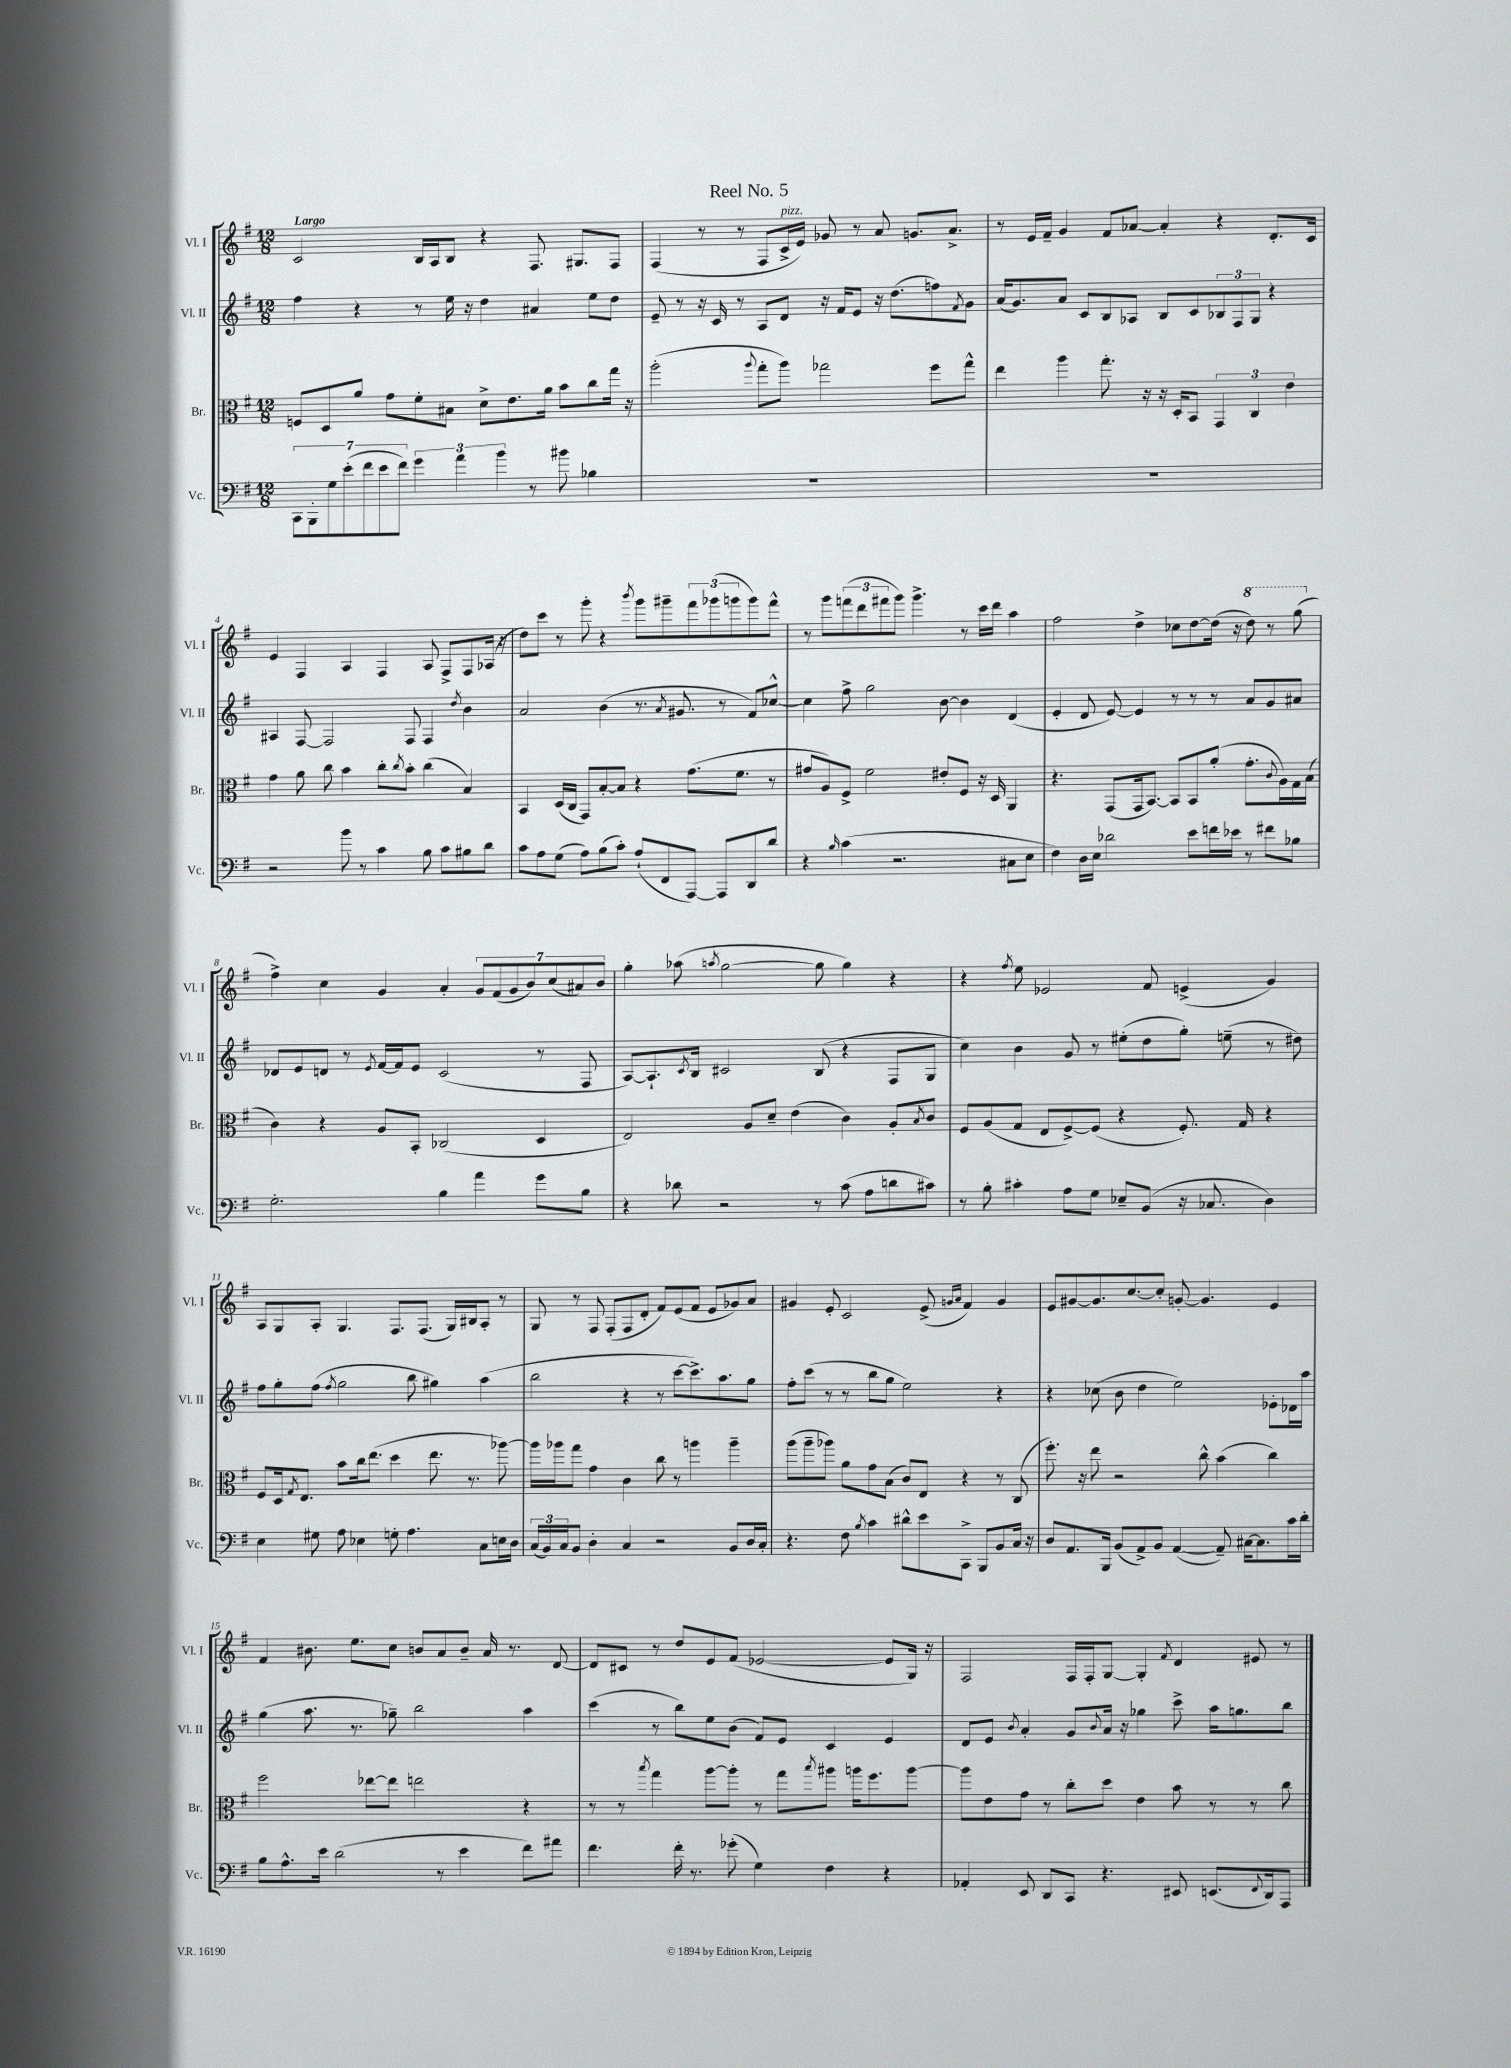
\header { title = "Reel No. 5" }
<<
\new StaffGroup <<
\new Staff = "s0" \with { instrumentName = "Vl. I" shortInstrumentName = "Vl. I" } {
    \clef treble \key g \major \numericTimeSignature \time 12/8 \tempo "Largo"
    c'2 b16 a16 b8 r4 fis8. gis8. fis8 |
    fis4( r8 r8 fis8 c'16->^\markup { \italic "pizz." } e'16) ges'8 r8 a'8 g'8. a'8.-> |
    r8 e'16 fis'16-- g'4 fis'8 aes'8~ aes'4-. r4 d'8.-. c'16 |
    e'4 fis4 a4 fis4 a8 fis8-> fis8 aes16( r16 |
    d''8) c'''8 r8 g'''8-. r4 \acciaccatura { b'''8 } g'''8 gis'''8-- \tuplet 3/2 { fis'''8 ges'''8( g'''8 } g'''8) fis'''8-^ |
    r8 g'''8 \tuplet 3/2 { f'''8( d'''8 fis'''8 } g'''8) g'''4.-> r8 c'''16 d'''16 a''4 |
    fis''2 d''4-> ces''8 d''8~ d''16( r16 \ottava #1 d'''8) r8 g'''8( \ottava #0 |
    fis''4->) c''4 g'4 a'4-. \tuplet 7/4 { g'8 fis'8( g'8 b'8) c''8( ais'8) b'8 } |
    g''4-. aes''8( \acciaccatura { a''8 } g''2~ g''8 g''4) r4 |
    r4 \acciaccatura { fis''8 } e''8 ees'2 fis'8 e'4->( g'4) |
    a8 g8 a8-. g4. fis8. fis8.( g16) bis16 a8-. r8 |
    g8 r8 fis8 fis8-.( fis8 d'8-. fis'8) e'8( fis'8 e'8 ges'8) a'8 |
    gis'4 e'8-. c'2 e'8->( \grace { g'16 a'16 } fis'4) g'4 |
    e'8 gis'8~ gis'8. c''8.~ c''8-. g'8~-. g'4. e'4 |
    fis'4 bis'8. e''8. c''8 b'8 a'8 b'8-- a'16 r8. d'8~ |
    d'8 cis'8 r8 d''8 e'8 fis'8( ees'2~ ees'8 g16) r16 |
    fis2 fis16 fis16-. g8~ g4-. \acciaccatura { fis'8 } d'4 eis'8 r8 \bar "|." |
}
\new Staff = "s1" \with { instrumentName = "Vl. II" shortInstrumentName = "Vl. II" } {
    \clef treble \key g \major \numericTimeSignature \time 12/8
    fis''4 r4 r8 e''16 r16 d''4 ais'4 e''8 d''8 |
    e'8-- r8 r16 c'16 r8 a8 d'8 r16 fis'16 e'8 r16 d''8.( f''8) \acciaccatura { fis'8 } g'8 |
    a'16( g'8.) a'8 c'8 b8 aes8 b8 c'8 \tuplet 3/2 { bes8 fis8 g8 } r4 |
    ais4 fis8~ fis2 fis8 fis4 \acciaccatura { d''8 } b'4 |
    a'2 b'4( r8. \acciaccatura { a'8 } gis'8. r8 fis'8) ces''8~-^ |
    ces''4 fis''8-> g''2 b'8~ b'4 d'4( |
    e'4-. d'8 e'8~) e'4 r8 r8 r8 a'8 g'8 ais'8 |
    des'8 e'8 d'8 r8 \acciaccatura { e'8 } fis'16~ fis'16 e'8 c'2( r8 fis8 |
    a8~) a8.-! \acciaccatura { c'8 } b16 cis'2 b8( r4 fis8 g8 |
    c''4) b'4 g'8 r8 eis''8-.( d''8 g''8-.) e''8--( r8 dis''8) |
    fis''8 g''8-. fis''8( \acciaccatura { fis''8 } g''2 b''8 gis''4) a''4( |
    b''2 r4 r8 c'''8~ c'''8.->) a''8. g''8 |
    fis''8-. c'''8( r8 r8 b''8 g''8 e''2) r4 |
    r4 ces''8( b'8 d''4 e''2) ees'8-. des'16 a''16 |
    g''4( a''8. r8. ges''8--) b''2 a''4 |
    c'''4( r8 b''8) e''8 b'8( fis'8) e'8 c'4 e'4 |
    d'8 e'8 \acciaccatura { b'8 } a'4-. g'8 \appoggiatura { b'8 } a'16 r16 ges''4 c'''8-> a''16 g''8. b''8 \bar "|." |
}
\new Staff = "s2" \with { instrumentName = "Br." shortInstrumentName = "Br." } {
    \clef alto \key g \major \numericTimeSignature \time 12/8
    f8 d8 a'8 g'8 fis'8-. bis8 d'8-> e'8. a'16 b'8 c''8 g''16 r16 |
    a''2-.( \appoggiatura { a''8 } g''8-. a''8) ges''2 fis''8 ges''8-^ |
    e''4 a''4 g''8.-. r16 r16 d16-. b,8 \tuplet 3/2 { g,4 c4 e'4 } |
    g'4 a'8 c''8 b'4 c''8-. \acciaccatura { c''8 } b'8-. c''4( b4) |
    b,4 d16( c16 g,8) b8~-. b8 r4 g'8.( fis'8. r8 |
    gis'8 a8) fis8-> fis'2 eis'8-. fis8 r16 d16 a,4 |
    r4. g,8( g,16 b,8.~) b,8 b,8 a'8-.( g'8.-. \appoggiatura { c'8 } a16) g16 b16( |
    c'4) r4 a8 b,8-. ces2( d4 |
    e2) a8 d'8-- e'4( c'4) a8-. \acciaccatura { b8 } c'8 |
    fis8 a8( g8 e8 fis8~->) fis8( r4 fis8.-.) g16 r4 |
    fis8 d16 \acciaccatura { g8 } e8. b'8 c''16 e''8.( d''4 e''8. r8. aes''8~) |
    aes''16 aes''16 g''8 g'4 c'4 c''8 r8 a''4 a''4-- |
    a''8( a''8-- aes''8) a'8 g'8 b8( c'8) e8 r4 r8 c8( |
    fis''8.-.) r16 e''8 r2 c''8-^ b'4( c''4) |
    fis''2 ees''8~ ees''8 e''2 r4 |
    r8 r8 \acciaccatura { b''8 } g''4 a''8~ a''8-. r8 g''8 \acciaccatura { b''8 } ais''8 a''16 fis''8. a''8~ |
    a''8 e'8 g'8 r8 c''8-. d''8 e'4 b'8 r8 r8 c''8 \bar "|." |
}
\new Staff = "s3" \with { instrumentName = "Vc." shortInstrumentName = "Vc." } {
    \clef bass \key g \major \numericTimeSignature \time 12/8
    \tuplet 7/4 { c,8 b,,8-. g8 e'8-.( fis'8 e'8 fis'8) } \tuplet 3/2 { g'4 a'4 b'4 } r8 bis'8 bes4 |
    R1. |
    R1. |
    r2 b'8 r8 c'4 b8 c'8 bis8 d'8 |
    c'8 a8 g8( a8) b8( c'8-.) a8-!( fis,8 a,,8~) a,,8 d,8 d'8 |
    r4 \grace { b16 } c'4( r2. cis8 e8 |
    fis4) d16 e16 des'2 e'8 f'16 ees'16 r8 fis'8 bes8 |
    g2.-. b4 a'4 g'8 b8 |
    r4 des'8 r2 r8 c'8( a8 d'8 cis'8) |
    r8 b8-. cis'4-. a8 g8 ees8-- b,8( r16 ces8. d4) |
    e4 gis8 a8 ees4 g8-. a4. c8 e16 d16 |
    \tuplet 3/2 { c16( b,16) c16 } b,8 d4-. c4 r2 b,8 d16 c16-. |
    r4. fis8 \acciaccatura { b8 } c'4 dis'8-^ e'8 c,8-> b,,8 b,8 c16 r16 |
    d8 a,8. b,,16 b,8( a,8->) b,8 a,4~( a,8--) cis16~ cis8. c'16 d'16-. |
    b8 a8.-^ e'16 d'2( r8 e'4 fis'8) ais'8 |
    fis'4. fis'16-. r8. ges'8-.( g4) fis4 r4 |
    aes,4-. e,8 d,8 c,8 r4. eis,8 e,8.( \appoggiatura { fis,8 } d,16) a,,8 \bar "|." |
}
>>
>>
